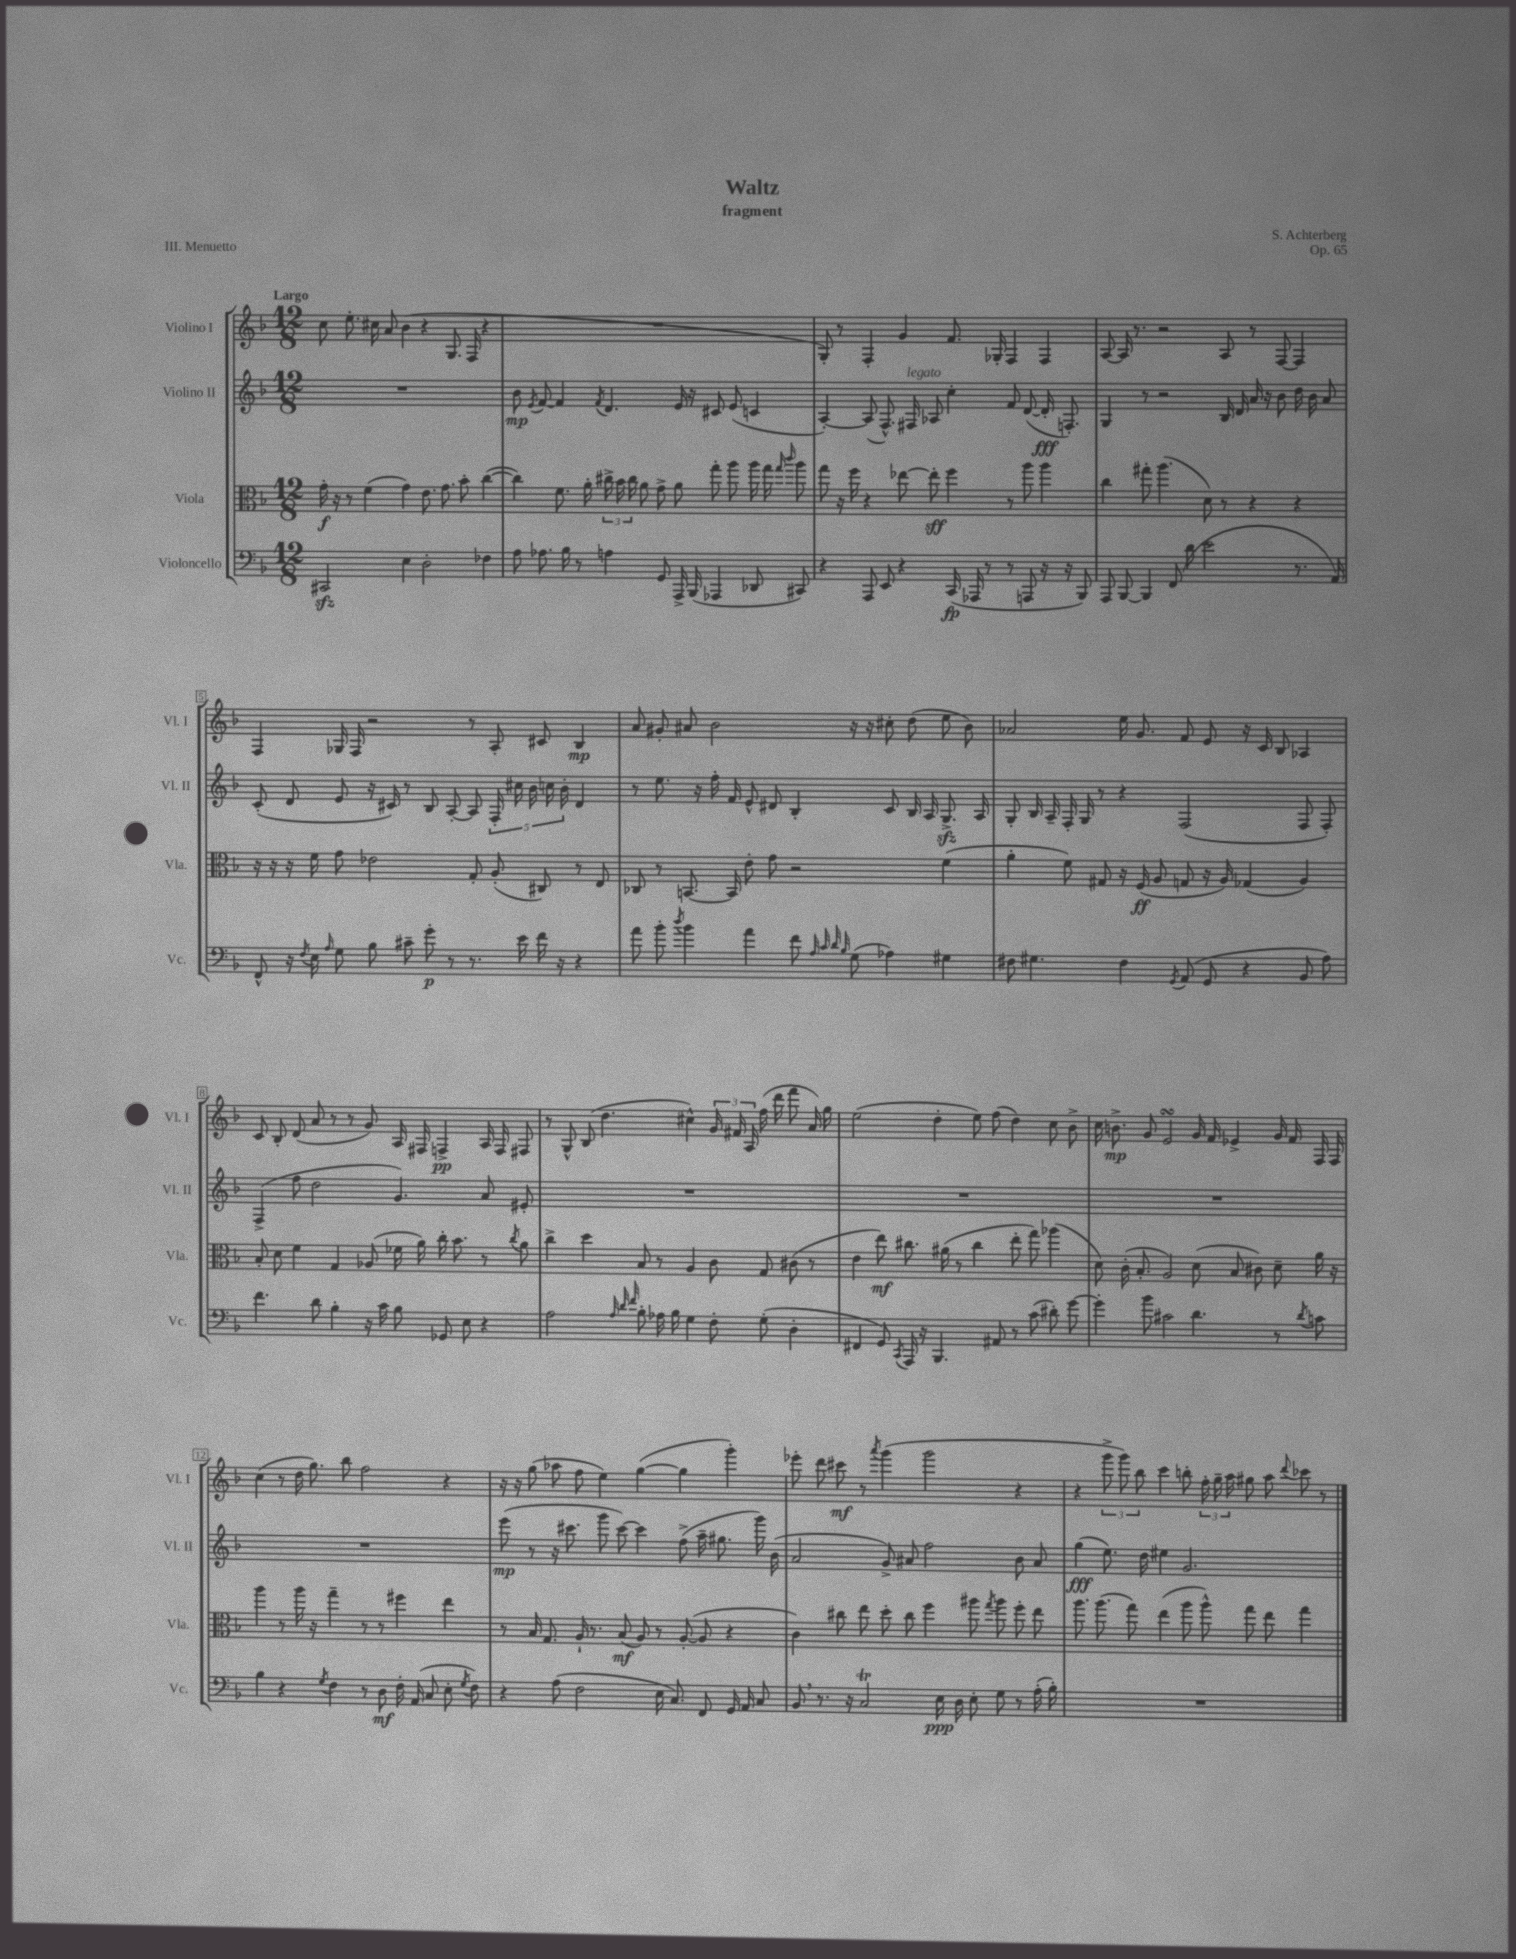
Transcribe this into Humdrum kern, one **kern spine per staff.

**kern	**kern	**kern	**kern
*staff4	*staff3	*staff2	*staff1
*clefF4	*clefC3	*clefG2	*clefG2
*k[b-]	*k[b-]	*k[b-]	*k[b-]
*M12/8	*M12/8	*M12/8	*M12/8
2CC#/	16g'\	1.r	8cc\
.	16r	.	.
.	8r	.	8.ee'\
.	(4f\	.	.
.	.	.	16cc#\
.	.	.	8a/
4E\	4g\)	.	(4b-\
2D'\	8.e\	.	4r
.	8.g\	.	.
.	.	.	8.G/
.	8b-'\	.	.
.	.	.	16F/
4F-\	([4cc\	.	4r
=	=	=	=
8A\	4cc\])	8b-\	1.r
.	.	8qe/	.
8.A-\	.	[8f/	.
.	8.f\	4f/]	.
16B-\	.	.	.
8r	.	.	.
.	16a'\	.	.
.	.	8qf/	.
4A\	24cc#^\	4.d/	.
.	24b-\	.	.
.	24cc#\	.	.
.	8a\	.	.
8GG/	8g^\	.	.
16AAA^/	8a\	16e/	.
(16BBB-/	.	16r	.
4AAA-/	8gg'\	8c#/	.
.	8aa\	(8e/	.
8DD-/	16aa\	4c/	.
.	16gg\	.	.
.	16qqgg/	.	.
.	16qqccc/	.	.
8CC#/)	8aa\	.	.
=	=	=	=
4r	8gg\	[4A'/)	8G'/)
.	16r	.	8r
.	16ff\	.	.
8AAA/	4r	(8A/]	4F'/
8EE/	.	8.F^^/)	.
4r	[8ee-\	.	4g/
.	.	16F#/	.
.	8ee-'\]	8A-/	.
(16CC/	4ff\	4cc'\	8.f/
16AAA-/	.	.	.
8r	.	.	.
.	.	.	16G-'/
8r	8r	8f/	4F/
8AAA/	8aa\	([8d/	.
16r	4aa\	16d'/]	4F/
16r	.	8.F'/)	.
8BBB-/)	.	.	.
=	=	=	=
8AAA/	4cc\	4G/	[8A/
[8BBB-/	.	.	16A/]
.	.	.	8.r
4BBB-/]	8gg#'\	8r	.
.	(4.aa\	2r	2r
(8FF/	.	.	.
8d\	.	.	.
2e\	8d\)	.	.
.	8r	16B-/	8A/
.	.	16d/	.
.	4r	16a/	8r
.	.	16r	.
.	.	8b-\	[8F/
8.r	4r	16dd\	4F/]
.	.	16b-\	.
.	.	8a/	.
16AA/)	.	.	.
=	=	=	=
8FF^^/	16r	(8c'/	4F/
.	16r	.	.
16r	16r	8d/	.
8qF/	.	.	.
16E\	16f\	.	.
16qqA/	.	.	.
8G\	8g\	8e/	16G-/
.	.	.	16F/
8B-\	2e-\	16r	2r
.	.	16c#/)	.
8c#~\	.	8r	.
8g'\	.	8B-/	.
8r	.	[8A'/	.
8.r	8G'/	8A/]	8r
.	(8A'/	20F'/	8A'/
.	.	20cc#\	.
16e\	.	.	.
.	.	20b-\	.
16f\	8C#/)	.	8c#/
.	.	20cc\	.
16r	.	.	.
.	.	20b-'\	.
4r	8r	4d/	4B-/
.	8E/	.	.
=	=	=	=
8a\	8C-/	8r	8a/
8b-'\	8r	8.ee\	8g#'/
8qdd/	.	.	.
4b-\	[8.BB/	.	8a#/
.	.	16r	.
.	.	16ff'\	2b-\
.	16BB/]	16f/	.
4a\	8e'\	8e^^/	.
.	8g\	8d#/	.
8f\	2r	4B-'/	.
32qqA/	.	.	.
32qqc/	.	.	.
32qqd/	.	.	.
32qqB-/	.	.	.
(8G\	.	.	16r
.	.	.	16r
4A-\)	.	8c/	8cc#'\
.	.	16B-/	(8dd\
.	.	16A/	.
4G#\	(4f\	8.G^/	8ee\
.	.	.	8b-\)
.	.	16A/	.
=	=	=	=
8F#\	4a'\	8G'/	2a-/
4.G#\	.	16B-/	.
.	.	16A~/	.
.	8f\)	16F'/	.
.	.	16G/	.
.	8G#/	8r	.
4F#\	16r	4r	16ee\
.	(16F/	.	8.g/
.	8A/	.	.
8qGG/	.	.	.
(8AA/	8G/	(2F/	8f/
8GG/	16r	.	8e/
.	16A/)	.	.
4r	(4G-/	.	16r
.	.	.	16c/
.	.	.	8B-/
8BB-/	4A/)	8F/	4A-/
8A\)	.	8F'/)	.
=	=	=	=
4.f\	8B-'/	(4F^/	8c/
.	8d\	.	8B-'/
.	4f\	8ff\	(8d/
8d\	.	2dd\	8a/
4B-'\	4G/	.	8r
.	.	.	8r
16r	(8A-/	.	8g/)
16c\	.	.	.
8B-\	16f-\	4.g/)	16A/
.	16a\)	.	16F#/
8GG-/	16cc'\	.	4F^/
.	8.b-\	.	.
8E\	.	.	.
4r	8r	8a/	16A/
.	.	.	16F/
.	8qcc/	.	.
.	8a\	8e#'/	8F#/
=	=	=	=
2A\	4cc^\	1.r	8r
.	.	.	8G^^/
.	4dd\	.	(8B-/
.	.	.	4.dd\
32qqA/	.	.	.
32qqd/	.	.	.
32qqf/	.	.	.
8B-'\	8B-/	.	.
16A-\	8r	.	.
16B-\	.	.	.
4G\	4A/	.	4cc#^^\)
8F'\	8c\	.	24g/
.	.	.	24f#/
.	.	.	24A/
(8G'\	8G/	.	(16ff\
.	.	.	16ddd\
4D'\	(8c#\	.	8fff\
.	8r	.	16a/)
.	.	.	16gg\
=	=	=	=
4FF#/	4e\	1.r	(2ee\
8GG/)	8ee\)	.	.
8qCC/	.	.	.
16AAA/	8.cc#\	.	.
16r	.	.	.
4.BBB-/	.	.	4dd'\
.	(16a#\	.	.
.	8r	.	.
.	4cc#\	.	8ee\)
8AA#/	.	.	(8ff\
8r	8ee'\	.	4dd\)
(8c\	8gg\)	.	.
8d#'\)	(4aa-\	.	8cc\
[8g\	.	.	8b-^\
=	=	=	=
4g'\]	8d\)	1.r	16cc\
.	.	.	8.b^\
.	(16c'\	.	.
.	8.B-'/	.	.
8b-\	.	.	8g/
2c#\	2A/)	.	2e/
4.d\	(8d\	.	16g/
.	.	.	16f/
.	8B-/	.	4e-^/
.	8c#\)	.	.
8r	8d~\	.	16g/
.	.	.	16f/
8qd/	.	.	.
8c\	16a\	.	16F/
.	16r	.	16F/
=	=	=	=
4B-\	4aa\	1.r	(4cc\
4r	8r	.	8r
.	16aa\	.	16dd\
.	16r	.	8.gg\)
8qG/	.	.	.
4F\	4gg~\	.	.
.	.	.	8bb-\
8r	8r	.	2ff\
8D\	8r	.	.
16F'\	4ff#\	.	.
(16AA/	.	.	.
8C/	.	.	.
8E'\	4ee\	.	4r
8qG/	.	.	.
8F\)	.	.	.
=	=	=	=
4r	8r	(8eee\	16r
.	.	.	16r
.	16B-/	8r	(8gg\
.	8.G/	.	.
(8A\	.	16r	8aa-\
.	.	8.ccc#\	.
2F\	16A`/	.	8ff\
.	8.r	.	.
.	.	8ggg\	4ee\)
.	(8B-/	[8ccc#\)	.
.	8A/)	4ccc#\]	([4gg\
16E\	8r	.	.
8.C/)	.	.	.
.	([8A'/	(8ff^\	4gg\]
8FF/	8A/]	16aa~\	.
.	.	8.gg#\	.
16GG/	4r	.	4ggg'\)
16AA/	.	.	.
8C/	.	16ggg\)	.
.	.	(16b-\	.
=	=	=	=
8BB-/	4c\)	2a/	8eee-'\
8.r	.	.	8ddd\
.	8cc#\	.	8ccc#\
16r	.	.	.
2C/	8ee\	.	8r
.	.	.	8qaaa/
.	8dd'\	8g^/)	(4ggg\
.	8cc#\	8a#/	.
.	4ff\	2ff\	2ggg\
16E\	.	.	.
16D\	.	.	.
8E'\	8aa#\	.	.
.	8qgg/	.	.
8G\	8aa#\	.	.
8r	8ff'\	8b-\	4r
(16A'\	8ee\	8a#/	.
16B-'\)	.	.	.
=	=	=	=
1.r	8.aa\	(4gg\	4r
.	(8.aa\	.	.
.	.	8.ee\)	12ggg^\
.	.	.	12ggg\)
.	8gg\)	.	.
.	.	.	12bb-\
.	.	16dd\	.
.	(4ee\	4ee#\	4ccc\
.	8aa\	2.g/	8bb'\
.	8aa^^\)	.	24ff'\
.	.	.	24gg~\
.	.	.	24aa\
.	8gg\	.	8gg#\
.	8ee\	.	8aa\
.	.	.	8qqddd/
.	4gg\	.	8ccc-\
.	.	.	8r
==	==	==	==
*-	*-	*-	*-
